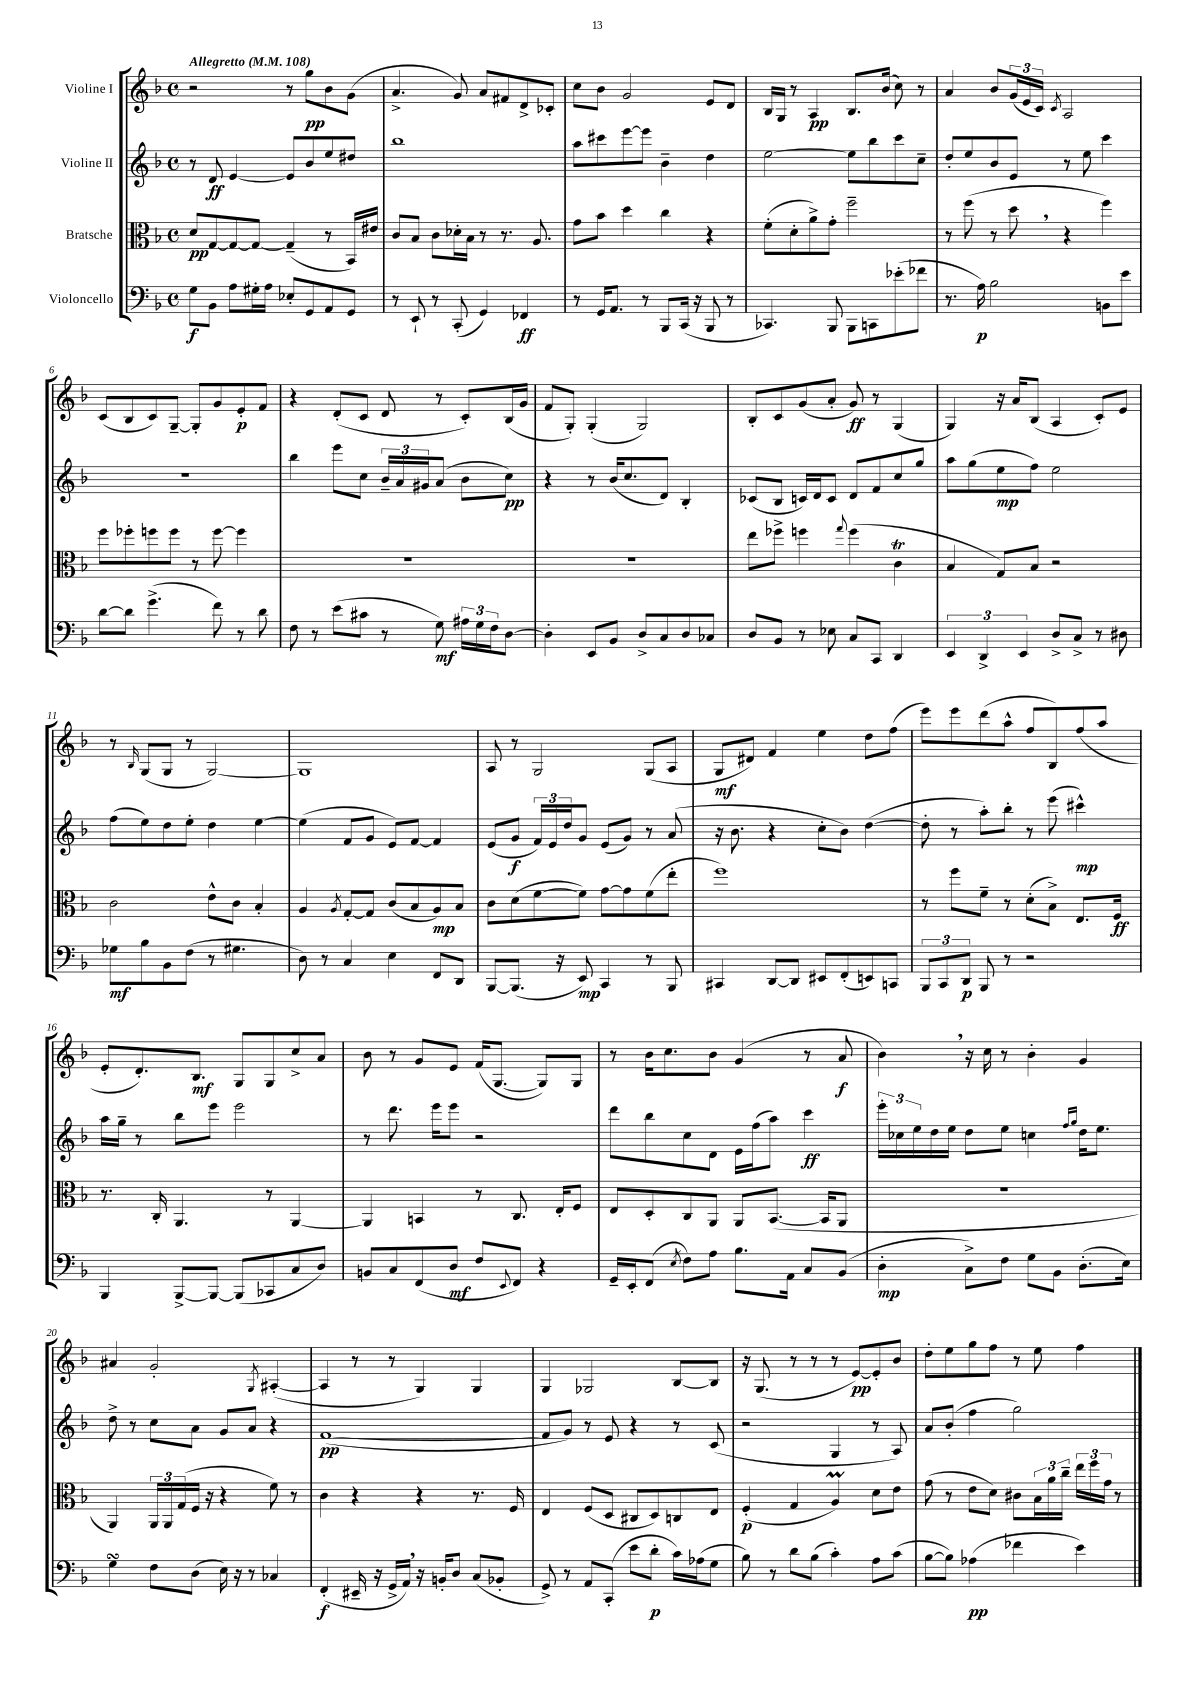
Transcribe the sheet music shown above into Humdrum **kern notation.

**kern	**dynam	**kern	**dynam	**kern	**dynam	**kern	**dynam
*part4	*part4	*part3	*part3	*part2	*part2	*part1	*part1
*staff4	*staff4	*staff3	*staff3	*staff2	*staff2	*staff1	*staff1
*I"Violoncello	*	*I"Bratsche	*	*I"Violine II	*	*I"Violine I	*
*clefF4	*	*clefC3	*	*clefG2	*	*clefG2	*
*k[b-]	*	*k[b-]	*	*k[b-]	*	*k[b-]	*
*M4/4	*	*M4/4	*	*M4/4	*	*M4/4	*
*met(c)	*	*met(c)	*	*met(c)	*	*met(c)	*
*MM108	*	*MM108	*	*MM108	*	*MM108	*
=1	=1	=1	=1	=1	=1	=1	=1
!	!	!	!	!	!	!LO:TX:a:B:t=Allegretto	!
8G\L	f	8d/L	pp	8r	.	2r	.
8BB-\J	.	[8G/	.	8d/	ff	.	.
8A\L	.	8G/_	.	[4e/	.	.	.
16G#X'\L	.	8G/J_	.	.	.	.	.
16A\JJ	.	.	.	.	.	.	.
8E-X'/L	.	(4G~/]	.	8e/L]	.	8r	.
8GG/	.	.	.	8b-/	.	8gg\L	pp
8AA/	.	8r	.	8ee/	.	8b-\	.
8GG/J	.	16BB-/LL)	.	8dd#X/J	.	(8g\J	.
.	.	16e#X/JJ	.	.	.	.	.
=2	=2	=2	=2	=2	=2	=2	=2
8r	.	8c/L	.	1bb-	.	4.a^/	.
8EE`/	.	8B-/J	.	.	.	.	.
8r	.	8c\L	.	.	.	.	.
(8CC'/	.	16d-X'\L	.	.	.	8g/)	.
.	.	16B-\JJ	.	.	.	.	.
4GG/)	.	8r	.	.	.	8a/L	.
.	.	8.r	.	.	.	8f#X/	.
4FF-X/	ff	.	.	.	.	8d^/	.
.	.	8.A/	.	.	.	.	.
.	.	.	.	.	.	8c-X'/J	.
=3	=3	=3	=3	=3	=3	=3	=3
8r	.	8g\L	.	8aa\L	.	8cc\L	.
16GG/KL	.	8b-\J	.	8ccc#X\	.	8b-\J	.
8.AA/J	.	.	.	.	.	.	.
.	.	4dd\	.	[8eee\	.	2g/	.
8r	.	.	.	8eee\J]	.	.	.
8BBB-/L	.	4cc\	.	4b-~\	.	.	.
(16CC/Jk	.	.	.	.	.	.	.
16r	.	.	.	.	.	.	.
8BBB-/	.	4r	.	4dd\	.	8e/L	.
8r	.	.	.	.	.	8d/J	.
=4	=4	=4	=4	=4	=4	=4	=4
4.CC-X/)	.	(8f'\L	.	[2ee\	.	16B-/LL	.
.	.	.	.	.	.	16G/JJ	.
.	.	8d'\	.	.	.	8r	.
.	.	8a^\)	.	.	.	4A/	pp
8BBB-/	.	8g'\J	.	.	.	.	.
8BBB-\L	.	2ff~\	.	8ee\L]	.	8.B-/L	.
8CCn\	.	.	.	8bb-\	.	.	.
.	.	.	.	.	.	(16b-/Jk	.
(8e-X'\	.	.	.	8ccc\	.	8cc\)	.
8f-X\J	.	.	.	8cc~\J	.	8r	.
=5	=5	=5	=5	=5	=5	=5	=5
8.r	.	8r	.	8dd'/L	.	4a/	.
.	.	(8ff\	.	8ee/	.	.	.
16A\)	p	.	.	.	.	.	.
2B-\	.	8r	.	8b-/	.	8b-/L	.
.	.	8dd,\	.	8e/J	.	(24g/L	.
.	.	.	.	.	.	24e/	.
.	.	.	.	.	.	24c/JJ)	.
.	.	.	.	.	.	8qc/	.
.	.	4r	.	8r	.	2A/	.
.	.	.	.	8ee\	.	.	.
8BBn\L	.	4ff\)	.	4ccc\	.	.	.
8e\J	.	.	.	.	.	.	.
!!LO:LB:g=z
=6	=6	=6	=6	=6	=6	=6	=6
[8d\L	.	8ff\L	.	1r	.	(8c/L	.
8d\J]	.	8ff-X'\	.	.	.	8B-/	.
(4.g^\	.	8ffn\	.	.	.	8c/)	.
.	.	8ff\J	.	.	.	[8G~/J	.
.	.	8r	.	.	.	8G'/L]	.
8f\)	.	[8ff\	.	.	.	8g/	.
8r	.	4ff\]	.	.	.	8e'/	p
8d\	.	.	.	.	.	8f/J	.
=7	=7	=7	=7	=7	=7	=7	=7
8F\	.	1r	.	4bb-\	.	4r	.
8r	.	.	.	.	.	.	.
(8e\L	.	.	.	8eee\L	.	(8d'/L	.
8c#X\J	.	.	.	8cc\J	.	8c/J	.
8r	.	.	.	24b-~/LL	.	8d/	.
.	.	.	.	24a/	.	.	.
.	.	.	.	24g#X/J	.	.	.
8G\)	mf	.	.	(8a/J	.	8r	.
24A#X\LL	.	.	.	8b-\L	.	8c'/L)	.
24G\	.	.	.	.	.	.	.
24F\J	.	.	.	.	.	.	.
[8D\J	.	.	.	8cc\J)	pp	(16B-/L	.
.	.	.	.	.	.	16g/JJ	.
=8	=8	=8	=8	=8	=8	=8	=8
4D'\]	.	1r	.	4r	.	8f/L	.
.	.	.	.	.	.	8G'/J)	.
8EE/L	.	.	.	8r	.	(4G'/	.
8BB-/J	.	.	.	(16b-/KL	.	.	.
.	.	.	.	8.cc/	.	.	.
8D^/L	.	.	.	.	.	2G/)	.
8C/	.	.	.	8d/J)	.	.	.
8D/	.	.	.	4B-'/	.	.	.
8C-X/J	.	.	.	.	.	.	.
=9	=9	=9	=9	=9	=9	=9	=9
8D/L	.	8ee\L	.	(8c-X/L	.	8B-'/L	.
8BB-/J	.	8ff-X^\J	.	8B-/J	.	8c/	.
8r	.	4ffn\	.	16cn/LL)	.	(8g/	.
.	.	.	.	16d/J	.	.	.
8E-X\	.	.	.	8c/J	.	8a'/J	.
.	.	8qqgg/	.	.	.	.	.
8C/L	.	(4ff\	.	8d/L	.	8g/)	ff
8CC/J	.	.	.	8f/	.	8r	.
4DD/	.	4cT\	.	8cc/	.	(4G/	.
.	.	.	.	8gg/J	.	.	.
=10	=10	=10	=10	=10	=10	=10	=10
6EE/	.	4B-/	.	8aa\L	.	4G/)	.
.	.	.	.	(8gg\	.	.	.
6DD^/	.	.	.	.	.	.	.
.	.	8G/L)	.	8ee\	mp	16r	.
.	.	.	.	.	.	16a/KL	.
6EE/	.	.	.	.	.	.	.
.	.	8B-/J	.	8ff\J)	.	(8B-/J	.
8D^/L	.	2r	.	2ee\	.	4A/	.
8C^/J	.	.	.	.	.	.	.
8r	.	.	.	.	.	8c'/L)	.
8D#X\	.	.	.	.	.	8e/J	.
!!LO:LB:g=z
=11	=11	=11	=11	=11	=11	=11	=11
8G-X\L	mf	2c\	.	(8ff\L	.	8r	.
.	.	.	.	.	.	16qqB-/	.
8B-\	.	.	.	8ee\)	.	(8G/L	.
8BB-\	.	.	.	8dd\	.	8G/J	.
(8F\J	.	.	.	8ee'\J	.	8r	.
8r	.	8e^^\L	.	4dd\	.	[2G/)	.
4.G#X\	.	8c\J	.	.	.	.	.
.	.	4B-'/	.	[4ee\	.	.	.
=12	=12	=12	=12	=12	=12	=12	=12
8D\)	.	4A/	.	(4ee\]	.	1G]	.
8r	.	.	.	.	.	.	.
.	.	8qA/	.	.	.	.	.
4C/	.	[8G'/L	.	8f/L	.	.	.
.	.	8G/J]	.	8g/J	.	.	.
4E\	.	(8c/L	.	8e/L)	.	.	.
.	.	8B-/	.	[8f/J	.	.	.
8FF/L	.	8A/)	mp	4f/]	.	.	.
8DD/J	.	8B-/J	.	.	.	.	.
=13	=13	=13	=13	=13	=13	=13	=13
[8BBB-/L	.	8c\L	.	(8e/L	.	8A/	.
(8.BBB-/J]	.	(8d\	.	8g/J	f	8r	.
.	.	[8f\	.	24f/LL)	.	2G/	.
.	.	.	.	24e/	.	.	.
16r	.	.	.	.	.	.	.
.	.	.	.	24dd/J	.	.	.
8EE/)	mp	8f\J])	.	8g/J	.	.	.
4CC/	.	[8g\L	.	(8e/L	.	.	.
.	.	8g\]	.	8g/J)	.	.	.
8r	.	(8f\	.	8r	.	(8G/L	.
8BBB-/	.	8ee'\J	.	(8a/	.	8A/J	.
=14	=14	=14	=14	=14	=14	=14	=14
4CC#X/	.	1ff)	.	16r	.	8G/L	mf
.	.	.	.	8.b-\	.	.	.
.	.	.	.	.	.	8d#X/J)	.
[8DD/L	.	.	.	4r	.	4f/	.
8DD/J]	.	.	.	.	.	.	.
8EE#X/L	.	.	.	8cc'\L	.	4ee\	.
(8FF'/	.	.	.	8b-\J)	.	.	.
8EEn/)	.	.	.	([4dd\	.	8dd\L	.
8CCn/J	.	.	.	.	.	(8ff\J	.
=15	=15	=15	=15	=15	=15	=15	=15
12BBB-/L	.	8r	.	8dd'\]	.	8eee\L)	.
12CC/	.	.	.	.	.	.	.
.	.	8ff\L	.	8r	.	8eee\	.
12DD/J	p	.	.	.	.	.	.
8BBB-/	.	8f~\J	.	8aa'\L)	.	(8ddd\	.
8r	.	8r	.	8bb-'\J	.	8aa^^\J	.
2r	.	(8d'\L	.	8r	.	8ff/L	.
.	.	8B-^\J)	.	(8eee\	.	8B-/)	.
.	.	8.E/L	.	4ccc#X^^\)	mp	(8ff/	.
.	.	.	.	.	.	8aa/J	.
.	.	16F/Jk	ff	.	.	.	.
!!LO:LB:g=z
=16	=16	=16	=16	=16	=16	=16	=16
4BBB-/	.	8.r	.	16aa\LL	.	8e'/L	.
.	.	.	.	16gg~\JJ	.	.	.
.	.	.	.	8r	.	8.d'/)	.
.	.	16C'/	.	.	.	.	.
[8BBB-^/L	.	4.AA/	.	8bb-\L	.	.	.
.	.	.	.	.	.	8.B-/J	mf
8BBB-/J_	.	.	.	8eee\J	.	.	.
(8BBB-/L]	.	.	.	2eee\	.	8G/L	.
8CC-X/	.	8r	.	.	.	8G/	.
8C/	.	[4AA/	.	.	.	8cc^/	.
8D/J)	.	.	.	.	.	8a/J	.
=17	=17	=17	=17	=17	=17	=17	=17
8BBn/L	.	4AA/]	.	8r	.	8b-\	.
8C/	.	.	.	8.ddd\	.	8r	.
(8FF/	.	4BBn/	.	.	.	8g/L	.
.	.	.	.	16eee\KL	.	.	.
8D/J	mf	.	.	8eee\J	.	8e/J	.
8F/L	.	8r	.	2r	.	(16f/KL	.
.	.	.	.	.	.	[8.G/J	.
8qqEE/	.	.	.	.	.	.	.
8FF/J)	.	8.C/	.	.	.	.	.
4r	.	.	.	.	.	8G/L])	.
.	.	16E'/KL	.	.	.	.	.
.	.	8F/J	.	.	.	8G/J	.
=18	=18	=18	=18	=18	=18	=18	=18
16GG~/LL	.	8E/L	.	8ddd\L	.	8r	.
16EE'/J	.	.	.	.	.	.	.
(8FF/J	.	8D'/	.	8bb-\	.	16b-\KL	.
.	.	.	.	.	.	8.cc\	.
8qE/	.	.	.	.	.	.	.
8F\L)	.	8C/	.	8cc\	.	.	.
8A\J	.	8AA/J	.	8d\J	.	8b-\J	.
8.B-\L	.	8AA/L	.	16e\LL	.	(4g/	.
.	.	.	.	(16ff\J	.	.	.
.	.	([8.BB-/J	.	8aa\J)	.	.	.
16AA\Jk	.	.	.	.	.	.	.
8C/L	.	.	.	4ccc\	ff	8r	.
.	.	16BB-/KL]	.	.	.	.	.
(8BB-/J	.	8AA/J	.	.	.	8a/	f
=19	=19	=19	=19	=19	=19	=19	=19
4D'\	mp	1r	.	24eee'\LL	.	4b-,\)	.
.	.	.	.	24cc-X\	.	.	.
.	.	.	.	24ee\	.	.	.
.	.	.	.	16dd\	.	.	.
.	.	.	.	16ee\JJ	.	.	.
8C^\L)	.	.	.	8dd\L	.	16r	.
.	.	.	.	.	.	16cc\	.
8F\J	.	.	.	8ee\J	.	8r	.
8G\L	.	.	.	4ccn\	.	4b-'\	.
8BB-\J	.	.	.	.	.	.	.
.	.	.	.	16qqff/LL	.	.	.
.	.	.	.	16qqgg/JJ	.	.	.
(8.D'\L	.	.	.	16dd\KL	.	4g/	.
.	.	.	.	8.ee\J	.	.	.
16E\Jk)	.	.	.	.	.	.	.
!!LO:LB:g=z
=20	=20	=20	=20	=20	=20	=20	=20
4GsSSS\	.	4AA/)	.	8dd^\	.	4a#X/	.
.	.	.	.	8r	.	.	.
8F\L	.	24AA/LL	.	8cc\L	.	2g'/	.
.	.	24AA/	.	.	.	.	.
.	.	(24G/	.	.	.	.	.
(8D\J	.	16F/JJ	.	8a\J	.	.	.
.	.	16r	.	.	.	.	.
16E\)	.	4r	.	8g/L	.	.	.
16r	.	.	.	.	.	.	.
8r	.	.	.	8a/J	.	.	.
.	.	.	.	.	.	8qG/	.
4C-X/	.	8f\)	.	4r	.	([4A#X'/	.
.	.	8r	.	.	.	.	.
=21	=21	=21	=21	=21	=21	=21	=21
(4FF'/	f	4c\	.	([1f	pp	4A#/]	.
16EE#X~/	.	4r	.	.	.	8r	.
16r	.	.	.	.	.	.	.
16GG^/LL	.	.	.	.	.	8r	.
16AA,/JJ)	.	.	.	.	.	.	.
16r	.	4r	.	.	.	4G/)	.
16BBn'/KL	.	.	.	.	.	.	.
8D/J	.	.	.	.	.	.	.
(8C/L	.	8.r	.	.	.	4G/	.
8BB-X'/J	.	.	.	.	.	.	.
.	.	16F/	.	.	.	.	.
=22	=22	=22	=22	=22	=22	=22	=22
8GG^/)	.	4E/	.	8f/L]	.	4G/	.
8r	.	.	.	8g/J)	.	.	.
8AA/L	.	(8F/L	.	8r	.	2G-X/	.
(8CC'/J	.	8D/J	.	8e/	.	.	.
8e\L	.	8C#X/L	.	4r	.	.	.
8d'\J	p	8D/)	.	.	.	.	.
16c\LL)	.	8Cn/	.	8r	.	[8B-/L	.
(16A-X\J	.	.	.	.	.	.	.
8G\J	.	8E/J	.	(8c/	.	8B-/J]	.
=23	=23	=23	=23	=23	=23	=23	=23
8B-\)	.	(4F'/	p	2r	.	16r	.
.	.	.	.	.	.	(8.G/	.
8r	.	.	.	.	.	.	.
8d\L	.	4G/	.	.	.	8r	.
(8B-\J	.	.	.	.	.	8r	.
4c'\)	.	4Am/)	.	4G/	.	8r	.
.	.	.	.	.	.	[8e/L)	pp
8A\L	.	8d\L	.	8r	.	8e'/]	.
(8c\J	.	8e\J	.	8A/)	.	8b-/J	.
=24	=24	=24	=24	=24	=24	=24	=24
[8B-\L	.	(8g\	.	8a/L	.	8dd'\L	.
8B-\J])	.	8r	.	(8b-'/J	.	8ee\	.
(4A-X\	pp	8e\L	.	4ff\	.	8gg\	.
.	.	8d\J)	.	.	.	8ff\J	.
4f-X\	.	8c#X\L	.	2gg\)	.	8r	.
.	.	24B-\L	.	.	.	8ee\	.
.	.	24a\	.	.	.	.	.
.	.	24cc~\JJ	.	.	.	.	.
4e\)	.	24ee\LL	.	.	.	4ff\	.
.	.	24ff\	.	.	.	.	.
.	.	24g\JJ	.	.	.	.	.
.	.	8r	.	.	.	.	.
==	==	==	==	==	==	==	==
*-	*-	*-	*-	*-	*-	*-	*-
